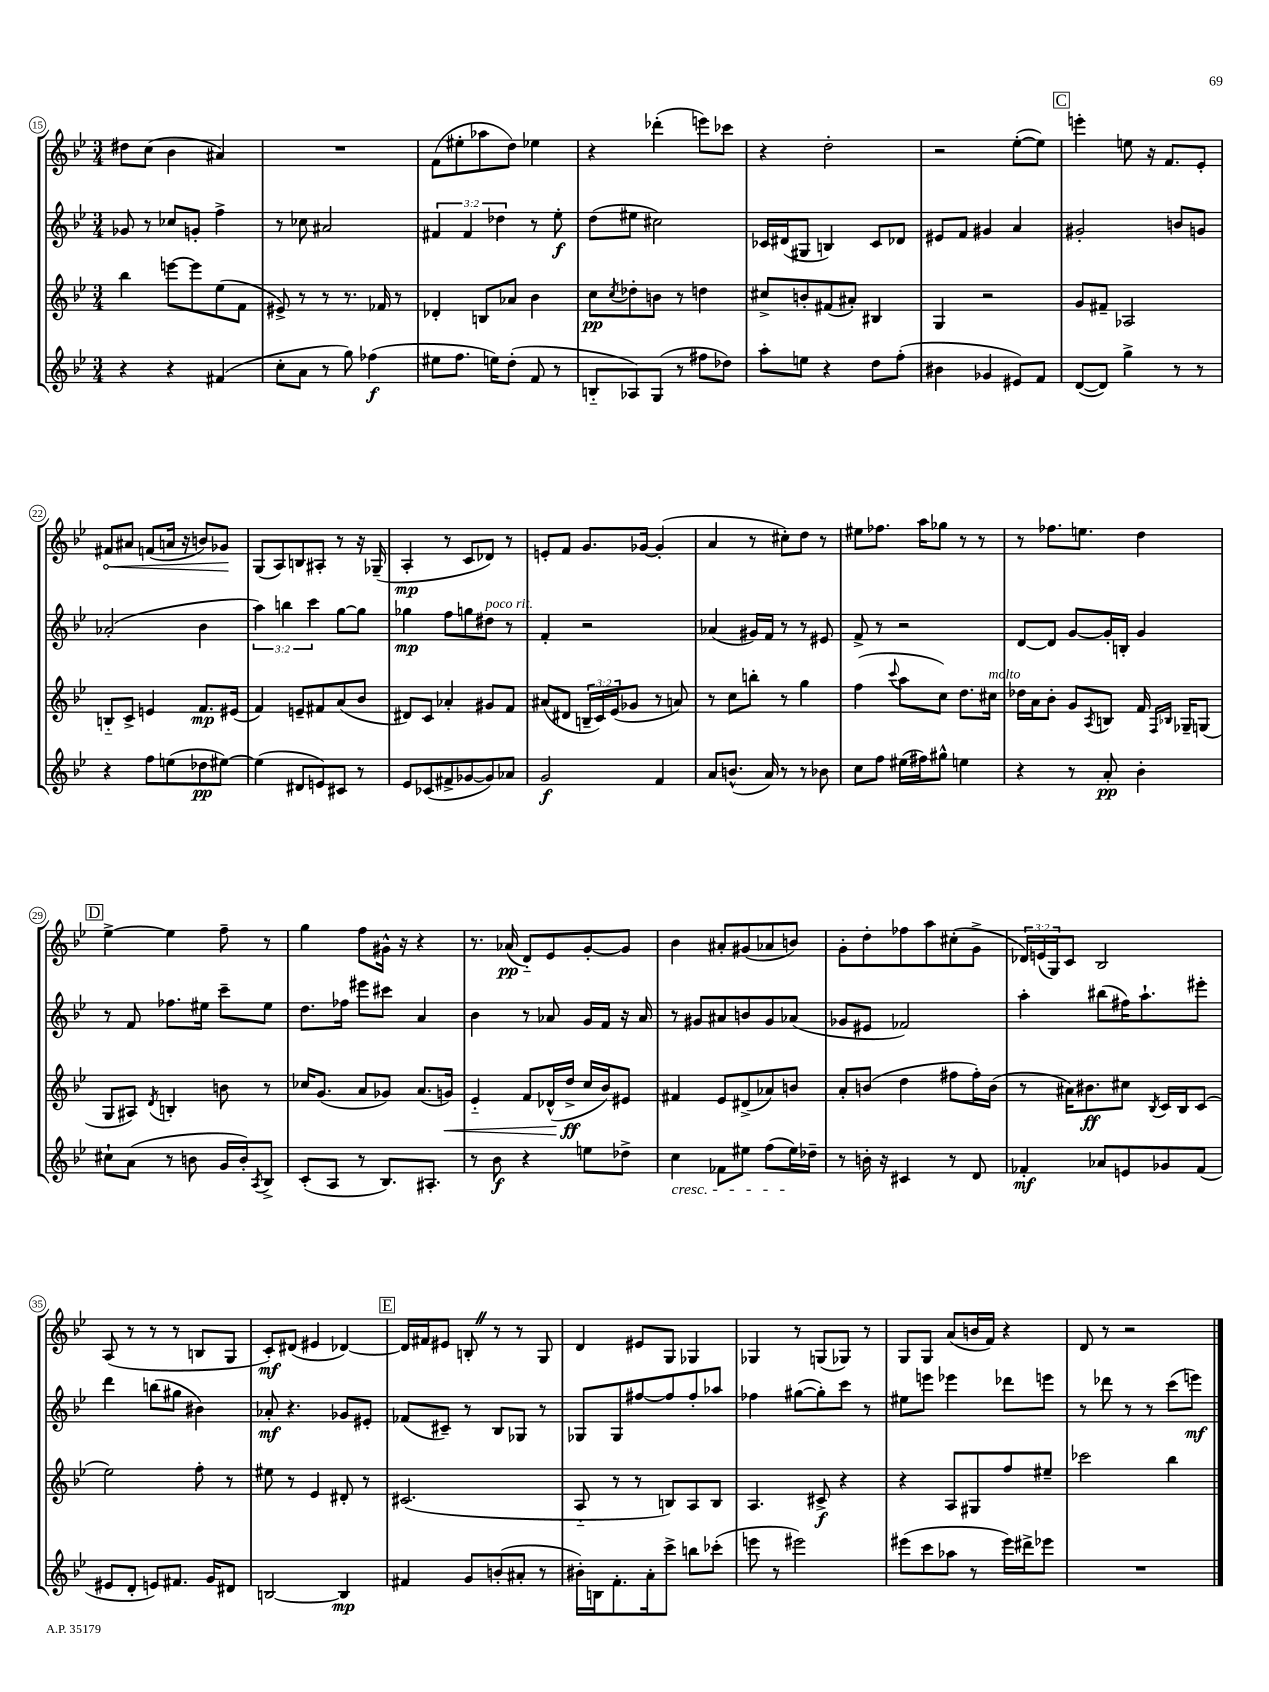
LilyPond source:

<<
\new StaffGroup <<
\new Staff = "s0" {
    \clef treble \key bes \major \numericTimeSignature \time 3/4 \override Staff.TupletNumber.text = #tuplet-number::calc-fraction-text
    dis''8 c''8( bes'4 ais'4) |
    R2. |
    f'8( eis''8-. aes''8 d''8) ees''4 |
    r4 des'''4-.( e'''8) ces'''8 |
    r4 d''2-. |
    r2 ees''8~-.( ees''8) |
    \mark \markup { \box "C" } e'''4-. e''8 r16 f'8. ees'8-. |
    \once \override Hairpin.circled-tip = ##t fis'8\< ais'8 f'8( a'16 r16 b'8) ges'8\! |
    g8( a8) b8 ais8-. r8 r16 ges16--( |
    a4-.\mp r8 c'8 des'8) r8 |
    e'8-. f'8 g'8. ges'16~ ges'4-.( |
    a'4 r8 cis''8-.) d''8 r8 |
    eis''8 fes''8. a''16 ges''8 r8 r8 |
    r8 fes''8. e''8. d''4 |
    \mark \markup { \box "D" } ees''4~-> ees''4 f''8-- r8 |
    g''4 f''8 gis'16-^ r16 r4 |
    r8. aes'16\pp( d'8-_) ees'8 g'8~-. g'8 |
    bes'4 ais'8-. gis'8( aes'8 b'8) |
    g'8-. d''8-. fes''8 a''8 cis''8-.( g'8-> |
    \tuplet 3/2 { des'16) e'16( g16) } c'8 bes2 |
    a8( r8 r8 r8 b8 g8 |
    c'8-.\mf) dis'8( eis'4 des'4~) |
    \mark \markup { \box "E" } des'16 fis'16 eis'8 b8-. \once \override BreathingSign.text = \markup { \musicglyph "scripts.caesura.straight" } \breathe r8 r8 g8 |
    d'4 eis'8 g8 ges4 |
    ges4 r8 g8( ges8) r8 |
    g8 g8 a'8( b'16 f'16) r4 |
    d'8 r8 r2 \bar "|." |
}
\new Staff = "s1" {
    \clef treble \key bes \major \numericTimeSignature \time 3/4 \override Staff.TupletNumber.text = #tuplet-number::calc-fraction-text
    ges'8 r8 ces''8 g'8-. f''4-> |
    r8 ces''8 ais'2 |
    \tuplet 3/2 { fis'4 fis'4 des''4 } r8 ees''8-.\f |
    d''8( eis''8 cis''2) |
    ces'16 dis'16( gis8 b4) ces'8 des'8 |
    eis'8 f'8 gis'4 a'4 |
    \mark \markup { \box "C" } gis'2-. b'8 g'8 |
    aes'2-.( bes'4 |
    \tuplet 3/2 { a''4) b''4 c'''4 } g''8~ g''8 |
    ges''4\mp f''8 g''8 dis''8^\markup { \italic "poco rit." } r8 |
    f'4-. r2 |
    aes'4( gis'16) f'16 r8 r8 eis'8 |
    f'8-> r8 r2 |
    d'8~ d'8 g'8~ g'16-. b16-. g'4 |
    \mark \markup { \box "D" } r8 f'8 fes''8. eis''16 c'''8-- eis''8 |
    d''8. fes''16 eis'''8 cis'''8 a'4 |
    bes'4 r8 aes'8 g'16 f'16 r16 aes'16 |
    r8 gis'8 ais'8 b'8 gis'8 aes'8( |
    ges'8 eis'8 fes'2) |
    a''4-. bis''8( fis''16) a''8.-! eis'''8-. |
    d'''4 b''8( gis''8 bis'4) |
    aes'8-.\mf r4. ges'8 eis'8-. |
    \mark \markup { \box "E" } fes'8( cis'8--) r8 bes8 ges8 r8 |
    ges8 ges8 fis''8~ fis''8 fis''8-. aes''8 |
    fes''4 gis''8~( gis''8-.) c'''8 r8 |
    eis''8 e'''8 ees'''4 des'''8 e'''8 |
    r8 des'''8 r8 r8 c'''8( e'''8\mf) \bar "|." |
}
\new Staff = "s2" {
    \clef treble \key bes \major \numericTimeSignature \time 3/4 \override Staff.TupletNumber.text = #tuplet-number::calc-fraction-text
    bes''4 e'''8~ e'''8 ees''8( f'8 |
    eis'8->) r8 r8 r8. fes'16 r8 |
    des'4-. b8 aes'8 bes'4 |
    c''8\pp \acciaccatura { c''8 } des''8-. b'8 r8 d''4 |
    cis''8-> b'8-. fis'8( ais'8-.) bis4 |
    g4 r2 |
    \mark \markup { \box "C" } g'8 fis'8-- aes2 |
    b8-_ c'8-> e'4 f'8.\mp eis'16( |
    f'4) e'8-- fis'8 a'8( bes'8 |
    dis'8) c'8 aes'4-. gis'8 f'8 |
    ais'8( dis'8 \tuplet 3/2 { b16-- c'16) ees'16( } ges'8 r8 a'8) |
    r8 c''8 b''8-. r8 g''4 |
    f''4( \appoggiatura { c'''8 } a''8 c''8) d''8. cis''16^\markup { \italic "molto" } |
    des''16 a'16 bes'8-. g'8 \acciaccatura { a8 } b8 f'16 \grace { f16 bes16 } ges16-- g8( |
    \mark \markup { \box "D" } g8 ais8) \acciaccatura { d'8 } b4-. b'8 r8 |
    ces''16 g'8.( a'8 ges'8) a'8.( g'16\<) |
    ees'4-_ f'8 des'16-^( d''16->\ff\! c''16 bes'16) eis'8 |
    fis'4 ees'8 dis'8->( aes'8) b'8 |
    a'8-. b'8( d''4 fis''8 fis''16-.) b'16( |
    r8 ais'16) bis'8.\ff cis''8 \acciaccatura { bes8 } c'16 bes16 c'8( |
    ees''2) f''8-. r8 |
    eis''8 r8 ees'4 dis'8-. r8 |
    \mark \markup { \box "E" } cis'2.( |
    a8-_ r8 r8 b8) a8 b8 |
    a4. cis'8->\f r4 |
    r4 a8 gis8 f''8 eis''8-- |
    ces'''2 bes''4 \bar "|." |
}
\new Staff = "s3" {
    \clef treble \key bes \major \numericTimeSignature \time 3/4
    r4 r4 fis'4( |
    c''8-. a'8 r8 g''8) fes''4\f( |
    eis''8 f''8. e''16) d''8-.( f'8 r8 |
    b8-_ aes8) g8( r8 fis''8 des''8) |
    a''8-. e''8 r4 d''8 f''8-.( |
    bis'4 ges'4 eis'8) f'8 |
    \mark \markup { \box "C" } d'8~( d'8) g''4-> r8 r8 |
    r4 f''8 e''8( des''8\pp eis''8~) |
    eis''4( dis'8 e'8) cis'8 r8 |
    ees'8 ces'8( fis'8-> ges'8~ ges'8) aes'8 |
    g'2\f f'4 |
    a'8 b'8.-^( a'16) r8 r8 bes'8 |
    c''8 f''8 eis''16( fis''16) gis''8-^ e''4 |
    r4 r8 a'8-.\pp bes'4-. |
    \mark \markup { \box "D" } cis''8-! a'8( r8 b'8 g'16 b'16-.) \acciaccatura { a8 } bes8-> |
    c'8-.( a8 r8 bes8.) ais8.-. |
    r8 bes'8\f r4 e''8 des''8-> |
    c''4\cresc fes'8 eis''8 f''8( eis''16\!) des''16-- |
    r8 b'16-. r16 cis'4 r8 d'8 |
    fes'4-.\mf aes'8 e'8 ges'8 fes'8( |
    eis'8 d'8-. e'8) fis'8. g'16 dis'8 |
    b2~ b4\mp |
    \mark \markup { \box "E" } fis'4 g'8 b'8-.( ais'8-. r8 |
    bis'16-.) b16 f'8.-. a'16-. c'''8-> b''8 ces'''8-.( |
    e'''8 r8 eis'''2) |
    eis'''8( c'''8 aes''8 r8 eis'''16) dis'''16-> ees'''8 |
    R2. \bar "|." |
}
>>
>>
\layout { \context { \Score currentBarNumber = #15 \override BarNumber.stencil = #(make-stencil-circler 0.1 0.3 ly:text-interface::print) } }
